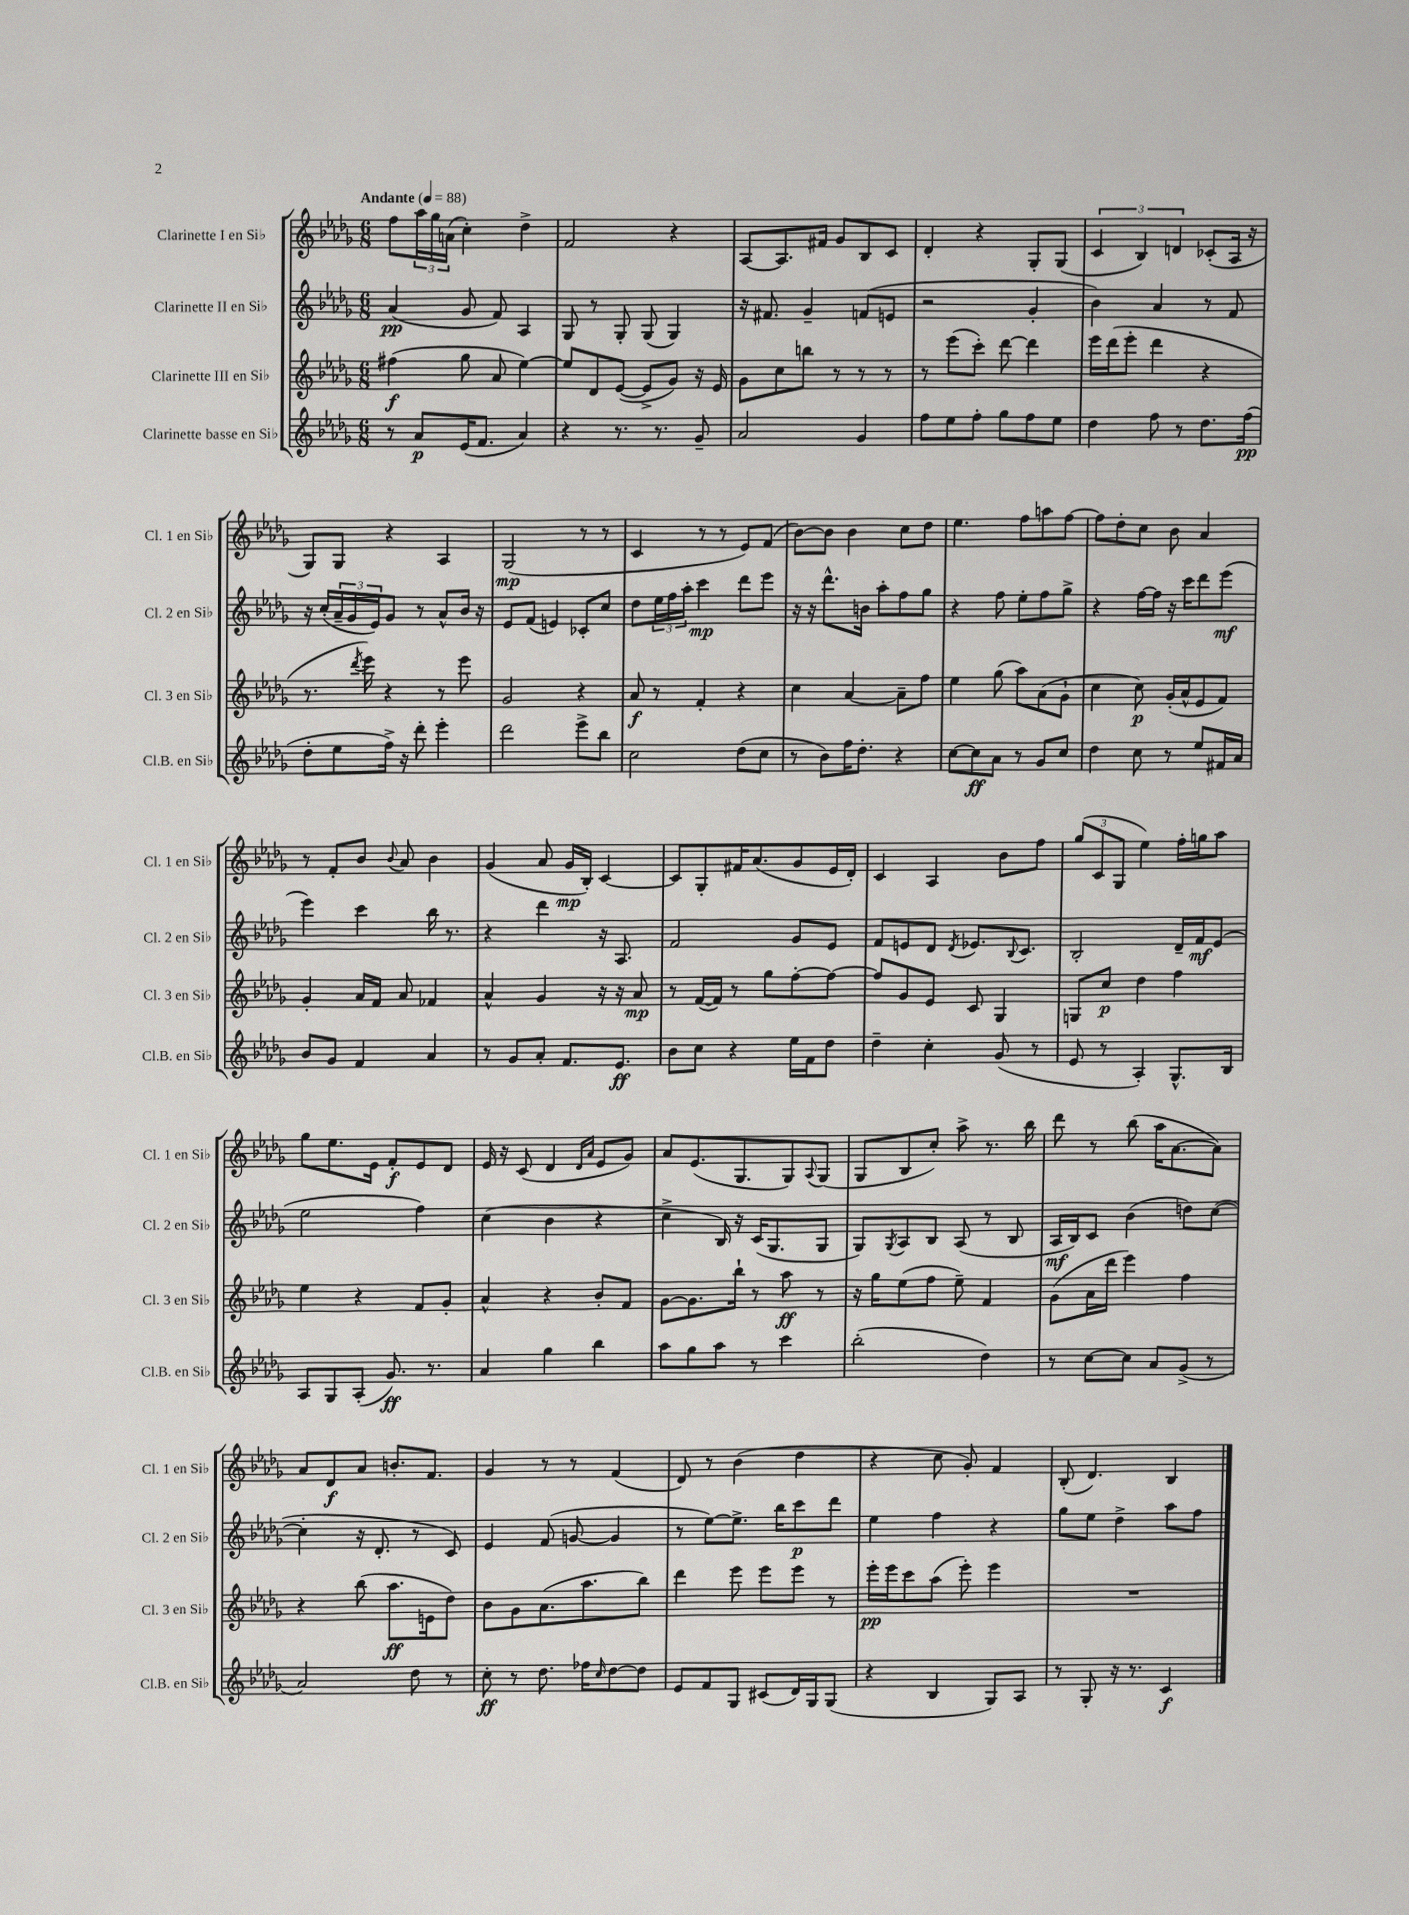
<<
\new StaffGroup <<
\new Staff = "s0" \with { instrumentName = "Clarinette I en Sib" shortInstrumentName = "Cl. 1 en Sib" } {
    \clef treble \key des \major \numericTimeSignature \time 6/8 \tempo "Andante" 4 = 88
    f''8 \tuplet 3/2 { aes''16 ges''16 a'16( } c''4-.) des''4-> |
    f'2 r4 |
    aes8~ aes8. fis'16 ges'8 bes8 c'8 |
    des'4-. r4 ges8-. ges8( |
    \tuplet 3/2 { c'4 bes4) d'4 } ces'8-.( aes16 r16 |
    ges8) ges8 r4 aes4 |
    ges2\mp( r8 r8 |
    c'4 r8 r8 ees'8) f'8( |
    bes'8~) bes'8 bes'4 c''8 des''8 |
    ees''4. f''8 a''8 f''8~ |
    f''8 des''8-. c''8 bes'8 aes'4 |
    r8 f'8-. bes'8 \appoggiatura { bes'8 } aes'8 bes'4 |
    ges'4( aes'8 ges'16\mp bes16-.) c'4~ |
    c'8 ges8-. fis'16 aes'8.( ges'8 ees'16 des'16-.) |
    c'4 aes4 bes'8 f''8 |
    \tuplet 3/2 { ges''8( c'8 ges8 } ees''4) f''16-. g''16 aes''8 |
    ges''8 ees''8. ees'16 f'8-.\f ees'8 des'8 |
    ees'16 r16 c'8( des'4 \grace { des'16 aes'16 } ees'8 ges'8) |
    aes'8 ees'8.( ges8. ges8) \appoggiatura { aes8 } ges8( |
    ges8 bes8 c''8-.) aes''8-> r8. bes''16 |
    des'''8 r8 bes''8( aes''16 aes'8.~ aes'8) |
    aes'8 des'8\f aes'8 b'8.-. f'8. |
    ges'4 r8 r8 f'4( |
    des'8) r8 bes'4( des''4 |
    r4 c''8 ges'8-.) f'4 |
    bes8-.( des'4.) bes4 \bar "|." |
}
\new Staff = "s1" \with { instrumentName = "Clarinette II en Sib" shortInstrumentName = "Cl. 2 en Sib" } {
    \clef treble \key des \major \numericTimeSignature \time 6/8
    aes'4\pp( ges'8 f'8) aes4 |
    ges8 r8 ges8-. ges8( ges4) |
    r16 fis'8. ges'4-- f'8( e'8 |
    r2 ges'4-. |
    bes'4) aes'4 r8 f'8 |
    r16 c''16-.( \tuplet 3/2 { aes'16-- ges'16 ees'16) } ges'8 r8 aes'8-^ bes'16 r16 |
    ees'8 f'8( e'4) ces'8-. c''8 |
    des''8 \tuplet 3/2 { ees''16 f''16 aes''16-. } c'''4\mp des'''8 ees'''8 |
    r16 r16 des'''8.-^ b'16 aes''8-. f''8 ges''8 |
    r4 f''8 ees''8-. f''8 ges''8-> |
    r4 f''16~ f''16 r16 c'''16 des'''8 ees'''8\mf( |
    ees'''4) c'''4 bes''16 r8. |
    r4 des'''4 r16 aes8. |
    f'2 ges'8 ees'8 |
    f'8 e'8 des'8 \acciaccatura { des'8 } ees'8. \appoggiatura { bes8 } c'8. |
    bes2-. des'16-- f'16\mf ees'8( |
    ees''2 f''4) |
    c''4( bes'4 r4 |
    c''4-> bes16) r16 c'16( ges8. ges8 |
    ges8) \acciaccatura { ges8 } aes8 bes8 aes8( r8 bes8 |
    aes16\mf bes16) c'8 bes'4( d''8) c''8~( |
    c''4-. r16 des'8.-. r8 c'8) |
    ees'4 f'8( g'8~ g'4 |
    r8 ees''8~) ees''8.-> bes''16 c'''8\p des'''8 |
    ees''4 f''4 r4 |
    ges''8 ees''8 des''4-> aes''8 f''8 \bar "|." |
}
\new Staff = "s2" \with { instrumentName = "Clarinette III en Sib" shortInstrumentName = "Cl. 3 en Sib" } {
    \clef treble \key des \major \numericTimeSignature \time 6/8
    fis''4\f( ges''8 aes'8 ees''4~) |
    ees''8 des'8 ees'8~( ees'8-> ges'8) r16 ees'16 |
    ges'8 c''8 b''8 r8 r8 r8 |
    r8 ees'''8( c'''8-.) des'''8~ des'''4 |
    ees'''16 des'''16( ees'''8-. des'''4 r4 |
    r8. \acciaccatura { des'''8 } ees'''16) r4 r8 ees'''8 |
    ges'2 r4 |
    aes'8\f r8 f'4-. r4 |
    c''4 aes'4~ aes'8-- f''8 |
    ees''4 ges''8( aes''8) aes'8( ges'8-! |
    c''4 c''8\p) ges'16-.( aes'16-^ ees'8 f'8) |
    ges'4-. aes'16 f'16 aes'8 fes'4 |
    aes'4-^ ges'4 r16 r16 aes'8\mp |
    r8 f'16~( f'16) r8 ges''8 f''8~-. f''8~ |
    f''8 ges'8 ees'8 c'8 ges4 |
    g8 c''8\p des''4 f''4 |
    ees''4 r4 f'8 ges'8-. |
    aes'4-^ r4 bes'8-. f'8 |
    ges'8~ ges'8. bes''16-! r8 aes''8\ff r8 |
    r16 ges''16 ees''8( f''8 ees''8--) f'4 |
    ges'8( aes'16 des'''16 ees'''4) f''4 |
    r4 bes''8( aes''8.\ff e'16 des''8) |
    bes'8 ges'8 aes'8.( aes''8. bes''8) |
    des'''4 ees'''8 ees'''8 ees'''8 r8 |
    ees'''16-.\pp ees'''16 c'''8 aes''8( ees'''8-.) ees'''4 |
    R2. \bar "|." |
}
\new Staff = "s3" \with { instrumentName = "Clarinette basse en Sib" shortInstrumentName = "Cl.B. en Sib" } {
    \clef treble \key des \major \numericTimeSignature \time 6/8
    r8 aes'8\p ees'16( f'8. aes'4) |
    r4 r8. r8. ges'8-- |
    aes'2 ges'4 |
    f''8 ees''8 f''8-. ges''8 f''8 ees''8 |
    des''4 f''8 r8 des''8. f''16\pp( |
    des''8-. ees''8 f''16->) r16 des'''8-. ees'''4-. |
    des'''2 ees'''8-> bes''8 |
    c''2 des''8( c''8 |
    r8 bes'8) f''16 des''8.-. r4 |
    c''8~ c''8\ff aes'8 r8 ges'8 c''8 |
    des''4 c''8 r8 ees''8 fis'16 aes'16 |
    bes'8 ges'8 f'4 aes'4 |
    r8 ges'8 aes'8-. f'8. ees'8.\ff |
    bes'8 c''8 r4 ees''16 f'16 des''8 |
    des''4-- c''4-. ges'8( r8 |
    ees'8 r8 aes4-.) ges8.-^ bes16 |
    aes8 ges8 aes8-.( ges'8.\ff) r8. |
    aes'4 ges''4 bes''4 |
    aes''8 ges''8 aes''8 r8 c'''4 |
    bes''2-.( des''4) |
    r8 c''8~ c''8 aes'8 ges'8->( r8 |
    aes'2) des''8 r8 |
    c''8-.\ff r8 des''8. fes''16 \grace { c''16 } des''8~ des''8 |
    ees'8 f'8 ges8 cis'8( des'16) ges16 ges8( |
    r4 bes4 ges8) aes8 |
    r8 ges8-. r16 r8. c'4\f \bar "|." |
}
>>
>>
\layout { \context { \Score \remove "Bar_number_engraver" } }
